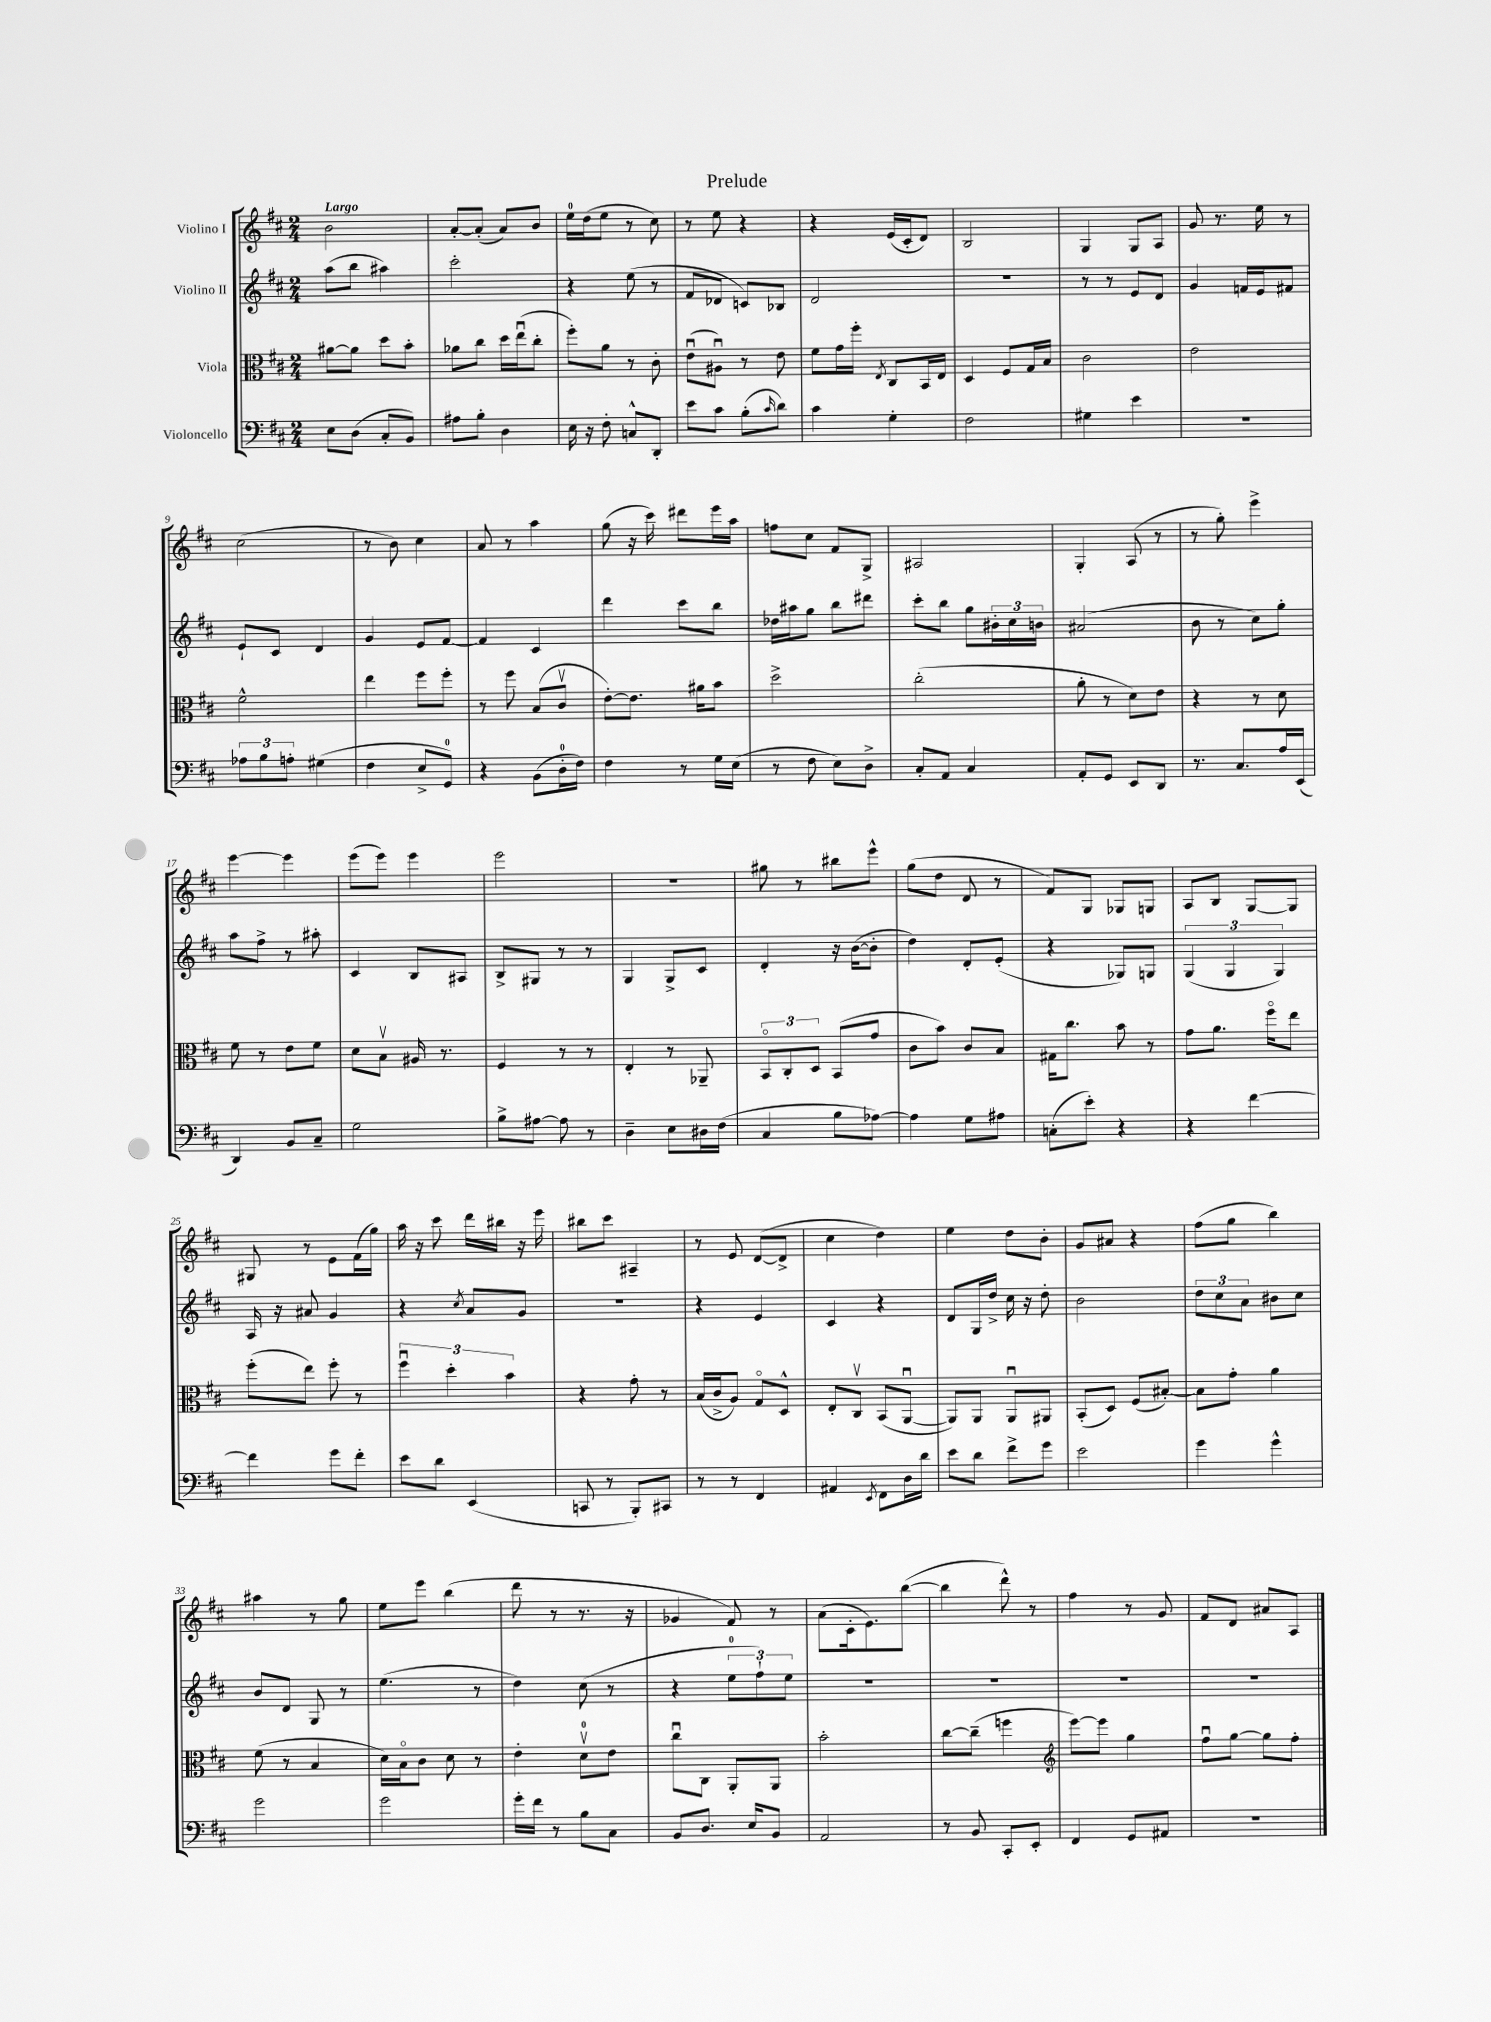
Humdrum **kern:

**kern	**kern	**kern	**kern
*staff4	*staff3	*staff2	*staff1
*clefF4	*clefC3	*clefG2	*clefG2
*k[f#c#]	*k[f#c#]	*k[f#c#]	*k[f#c#]
*M2/4	*M2/4	*M2/4	*M2/4
8E	[8a#	(8aa	2b
(8D	8a#]	8bb	.
8C#'	8dd	4aa#)	.
8BB)	8b'	.	.
=	=	=	=
8A#	8a-	2ccc#'	[8a'
8B'	8cc#	.	(8a']
4D	16dd	.	8a)
.	(16eeu	.	.
.	8cc#'	.	8b
=	=	=	=
16E	8ff#')	4r	16ee
16r	.	.	(16dd
8F#'	8a	.	8ee
8C^^	8r	(8ee	8r
8DD'	8c#'	8r	8cc#)
=	=	=	=
8e	(8eu	8f#	8r
8c#	8A#u)	8d-	8ee
(8B'	8r	8c)	4r
16qqc#	.	.	.
8d)	8e	8B-	.
=	=	=	=
4c#	8f#	2d	4r
.	16g	.	.
.	16ff#'	.	.
.	8qE	.	.
4G'	8C#	.	(16e
.	.	.	16c#'
.	16BB	.	8d)
.	16E	.	.
=	=	=	=
2F#	4D	2r	2B
.	8F#	.	.
.	16G	.	.
.	16B	.	.
=	=	=	=
4G#	2c#	8r	4G
.	.	8r	.
4e	.	8e	8G
.	.	8d	8A
=	=	=	=
2r	2e	4g	8g
.	.	.	8.r
.	.	16f	.
.	.	16e	16ee
.	.	8f#	8r
=	=	=	=
12A-	2f#^^	8e`	(2cc#
12B	.	.	.
.	.	8c#	.
12A'	.	.	.
(4G#	.	4d	.
=	=	=	=
4F#	4ee	4g	8r
.	.	.	8b)
8E^	8ff#	8e	4cc#
8GG)	8ff#'	[8f#	.
=	=	=	=
4r	8r	4f#]	8a
.	8ff#	.	8r
(8BB	(8B	4c#	4aa
16D'	8c#v	.	.
16F#)	.	.	.
=	=	=	=
4F#	[8e')	4ddd	(8gg
.	8.e]	.	16r
.	.	.	16ccc#)
8r	.	8ccc#	8ddd#
.	16a#	.	.
16G	8b	8bb	16eee
(16E	.	.	16aa
=	=	=	=
8r	2dd^	16dd-	8ff
.	.	16aa#	.
8F#	.	8gg	8cc#
8E)	.	8bb	8f#
8D^	.	8ddd#	8G^
=	=	=	=
8C#'	(2cc#'	8ccc#'	2A#
8AA	.	8bb	.
4C#	.	8gg	.
.	.	24b#'	.
.	.	24cc#	.
.	.	24b	.
=	=	=	=
8AA'	8a'	(2a#	4G'
8GG	8r	.	.
8EE	8d)	.	(8A
8DD	8e	.	8r
=	=	=	=
8.r	4r	8b	8r
.	.	8r	8gg')
8.C#	.	.	.
.	8r	8cc#)	4eee^
16A	8d	8gg'	.
(16EE	.	.	.
=	=	=	=
4DD)	8f#	8aa	[4eee
.	8r	8ff#^	.
8BB	8e	8r	4eee]
8C#~	8f#	8aa#'	.
=	=	=	=
2G	8d	4c#	(8eee
.	8Bv	.	8eee)
.	16A#	8B	4eee
.	8.r	.	.
.	.	8A#	.
=	=	=	=
8B^	4F#	8B^	2eee
[8A#	.	8G#	.
8A#]	8r	8r	.
8r	8r	8r	.
=	=	=	=
4D~	4E'	4G	2r
8E	8r	8G^	.
16D#	8AA-~	8c#	.
(16F#	.	.	.
=	=	=	=
4C#	12BBo	4d'	8gg#
.	12C#'	.	.
.	.	.	8r
.	12D	.	.
8B	(8BB	16r	8bb#
.	.	([16b	.
[8A-)	8g	8b']	8eee^^
=	=	=	=
4A-]	8c#	4dd)	(8gg
.	8b)	.	8dd
8G	8c#	8d'	8d
8A#	8B	(8e'	8r
=	=	=	=
(8C'	16G#	4r	8f#)
.	8.cc#	.	.
8e')	.	.	8G
4r	8b	8G-)	8G-
.	8r	8G	8G
=	=	=	=
4r	8g	(6G	8A
.	8.a	.	8B
.	.	6G	.
[4f#	.	.	[8G
.	16ff#o	.	.
.	.	6G)	.
.	8ee	.	8G]
=	=	=	=
4f#]	(8ff#'	16A	8G#
.	.	16r	.
.	8ee)	8a#	8r
8g	8ff#'	4g	8e
8f#'	8r	.	(16f#
.	.	.	16gg)
=	=	=	=
8e	6ff#u	4r	16aa
.	.	.	16r
8d	.	.	8ccc#
.	6dd'	.	.
.	.	8qcc#	.
(4EE	.	8a	16ddd
.	.	.	16bb#
.	6b	.	.
.	.	8g	16r
.	.	.	16eee
=	=	=	=
8CC	4r	2r	8bb#
8r	.	.	8ccc#
8BBB')	8g'	.	4A#~
8CC#	8r	.	.
=	=	=	=
8r	(16B	4r	8r
.	16c#^	.	.
8r	8A)	.	8e
4FF#	8Go	4e	([8d
.	8D^^	.	8d^]
=	=	=	=
4AA#	8E'	4c#	4cc#
.	8C#v	.	.
8qEE	.	.	.
8FF#	(8BB	4r	4dd)
16D	[8AAu	.	.
16d	.	.	.
=	=	=	=
8e	8AA])	8d	4ee
8d	8AA	16G	.
.	.	16dd^	.
8f#^	8AAu	16cc#	8dd
.	.	16r	.
8g	8AA#	8dd'	8b'
=	=	=	=
2e	(8BB'	2b	8g
.	8D)	.	8a#
.	(8F#	.	4r
.	[8B#')	.	.
=	=	=	=
4g	8B#]	12dd	(8ff#
.	.	12cc#	.
.	8g'	.	8gg
.	.	12a	.
4g^^	4a	8b#	4bb)
.	.	8cc#	.
=	=	=	=
2g	(8f#	8b	4aa#
.	8r	8d	.
.	4B	8G	8r
.	.	8r	8gg
=	=	=	=
2g	16d)	(4.ee	8ee
.	16Bo	.	.
.	8c#	.	8eee
.	8d	.	(4bb
.	8r	8r	.
=	=	=	=
16g'	4e'	4dd)	8ddd
16f#	.	.	.
8r	.	.	8r
8B	8dv	(8cc#	8.r
8C#	8e	8r	.
.	.	.	16r
=	=	=	=
8BB	8cc#u	4r	4g-
8.D	8C#	.	.
.	8AA'	12ee	8f#)
16E	.	.	.
.	.	12ff#`)	.
8BB	8AA	.	8r
.	.	12ee	.
=	=	=	=
2AA	2b'	2r	(8a
.	.	.	16c#'
.	.	.	8.e)
.	.	.	([8bb
=	=	=	=
8r	[8cc#	2r	4bb]
8BB	(8cc#~]	.	.
8CC#'	4ff	.	8ddd^^)
8EE'	.	.	8r
=	=	=	=
*	*clefG2	*	*
4FF#	[8eee)	2r	4ff#
.	8eee]	.	.
8GG	4gg	.	8r
8AA#	.	.	8g
=	=	=	=
2r	8ff#u	2r	8f#
.	[8gg	.	8d
.	8gg]	.	8a#
.	8ff#'	.	8A
==	==	==	==
*-	*-	*-	*-
